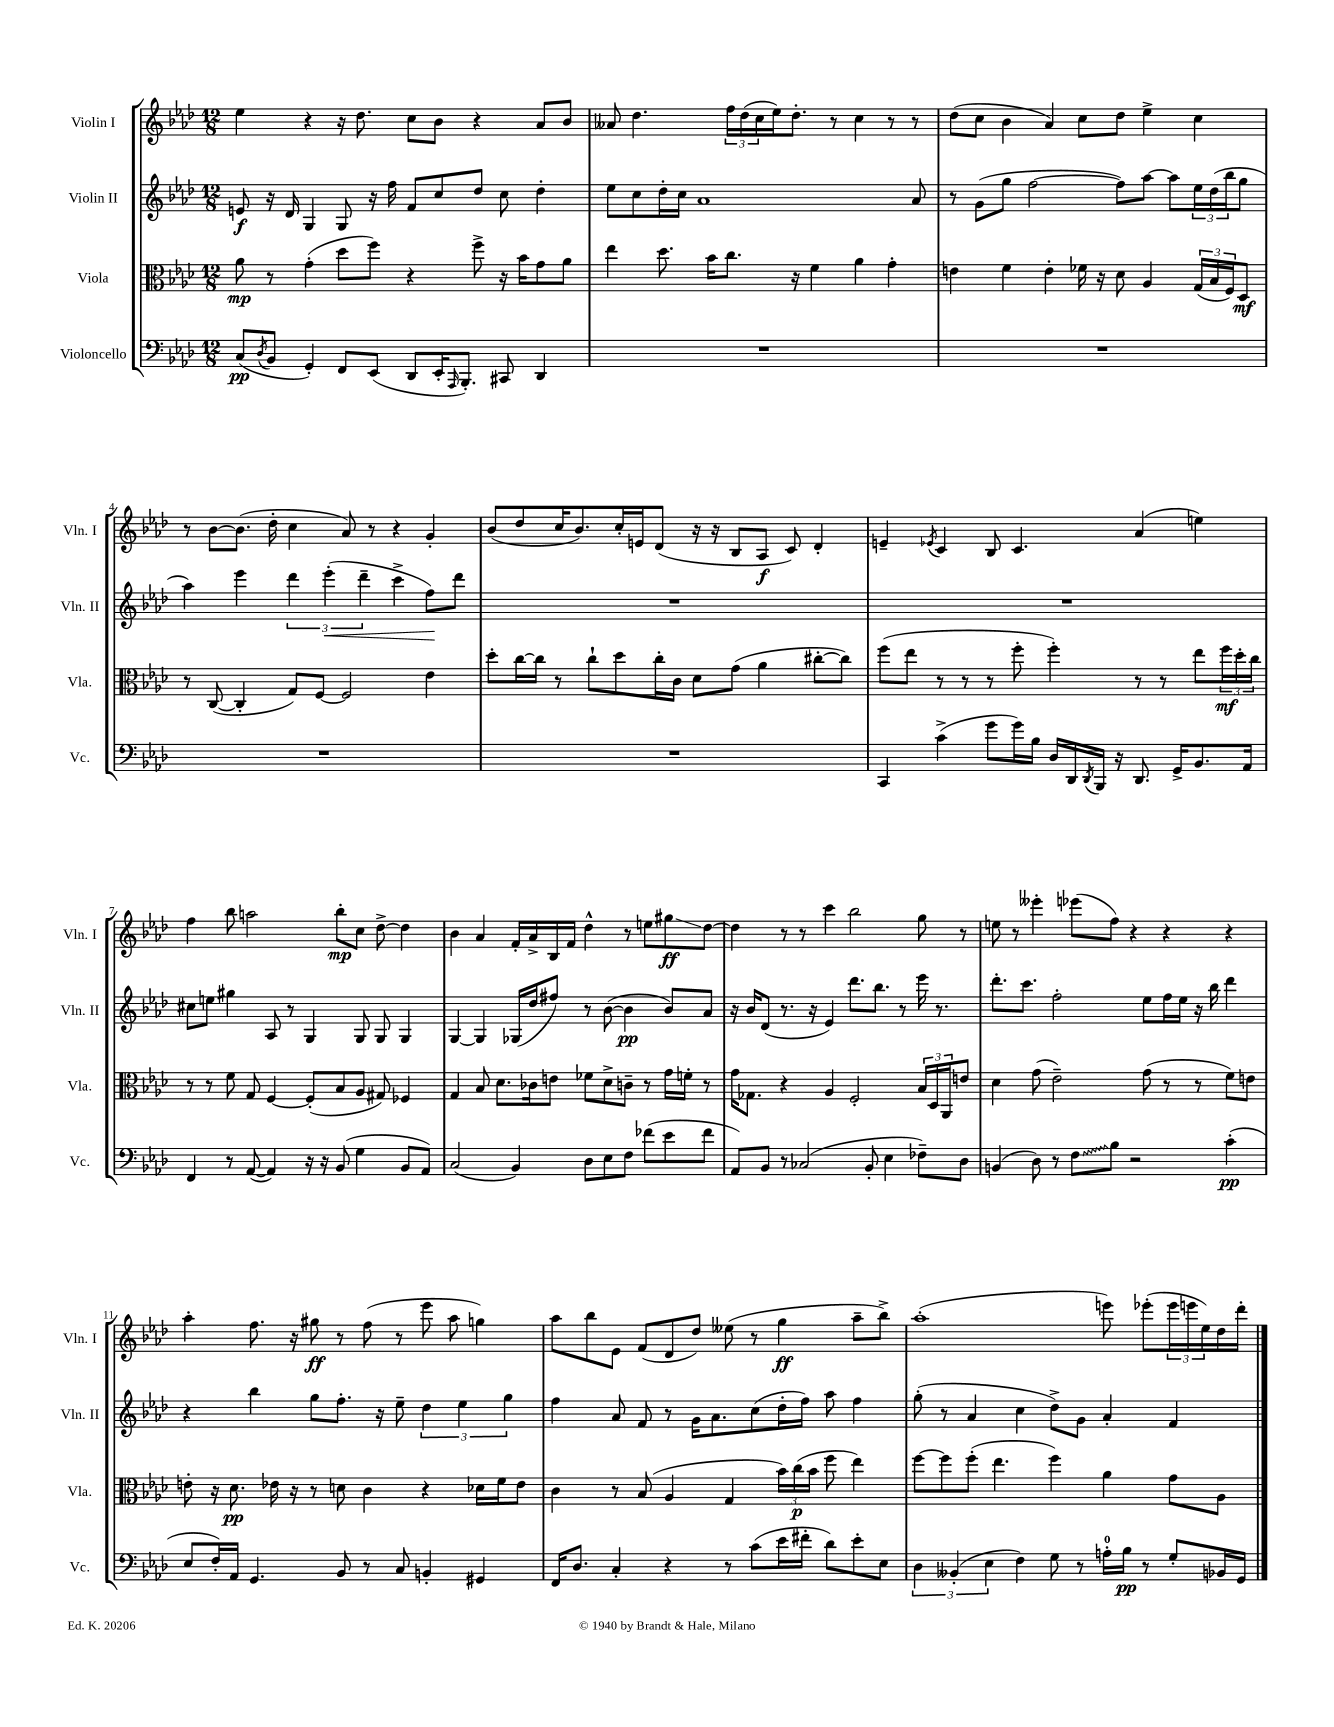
<<
\new StaffGroup <<
\new Staff = "s0" \with { instrumentName = "Violin I" shortInstrumentName = "Vln. I" } {
    \clef treble \key aes \major \numericTimeSignature \time 12/8
    ees''4 r4 r16 des''8. c''8 bes'8 r4 aes'8 bes'8 |
    aeses'8 des''4. \tuplet 3/2 { f''16 des''16( c''16 } ees''16) des''8.-. r8 c''4 r8 r8 |
    des''8( c''8 bes'4 aes'4) c''8 des''8 ees''4-> c''4 |
    r8 bes'8~ bes'8.( des''16-. c''4 aes'8) r8 r4 g'4-. |
    bes'8( des''8 c''16 bes'8.) c''16-. e'16 des'8( r16 r16 bes8 aes8\f c'8) des'4-. |
    e'4-- \acciaccatura { ees'8 } c'4 bes8 c'4. aes'4( e''4) |
    f''4 bes''8 a''2 bes''8-.\mp c''8 des''8~-> des''4 |
    bes'4 aes'4 f'16-. aes'16-> bes16 f'16 des''4-^ r8 e''8 gis''8\glissando\ff des''8~ |
    des''4 r8 r8 c'''4 bes''2 g''8 r8 |
    e''8 r8 eeses'''4-. ees'''8( f''8) r4 r4 r4 |
    aes''4-. f''8. r16 gis''8\ff r8 f''8( r8 ees'''8 aes''8 g''4) |
    aes''8 bes''8 ees'8 f'8( des'8 des''8) eeses''8( r8 g''4\ff aes''8-- bes''8->) |
    aes''1-.( e'''8) ees'''8-.( \tuplet 3/2 { ees'''16 e'''16 ees''16) } des''16 des'''16-. \bar "|." |
}
\new Staff = "s1" \with { instrumentName = "Violin II" shortInstrumentName = "Vln. II" } {
    \clef treble \key aes \major \numericTimeSignature \time 12/8
    e'8\f r16 des'16 g4 g8 r16 f''16 f'8 c''8 des''8 c''8 des''4-. |
    ees''8 c''8 des''16-. c''16 aes'1 aes'8 |
    r8 g'8( g''8 f''2~ f''8) aes''8~ aes''8 \tuplet 3/2 { ees''16 des''16( bes''16 } g''8 |
    aes''4) ees'''4 \tuplet 3/2 { des'''4 ees'''4-.\<( des'''4-- } c'''4-> f''8\!) des'''8 |
    R1. |
    R1. |
    cis''8 e''8 gis''4 aes8 r8 g4 g8 g8 g4 |
    g4~ g4 ges16( des''16 fis''8) r8 bes'8~( bes'4\pp bes'8) aes'8 |
    r16 bes'16 des'8( r8. r16 ees'4) des'''8. bes''8. r8 ees'''16 r8. |
    des'''8.-. c'''8. f''2-. ees''8 f''16 ees''16 r16 bes''16 des'''4 |
    r4 bes''4 g''8 f''8.-. r16 ees''8-- \tuplet 3/2 { des''4 ees''4 g''4 } |
    f''4 aes'8 f'8 r8 g'16 aes'8. c''8( des''16-. f''16) aes''8 f''4 |
    g''8-.( r8 aes'4 c''4 des''8->) g'8 aes'4-. f'4 \bar "|." |
}
\new Staff = "s2" \with { instrumentName = "Viola" shortInstrumentName = "Vla." } {
    \clef alto \key aes \major \numericTimeSignature \time 12/8
    aes'8\mp r8 g'4-.( des''8 f''8) r4 f''8-> r16 bes'16 g'8 aes'8 |
    ees''4 des''8. bes'16 c''8. r16 f'4 aes'4 g'4-. |
    e'4 f'4 e'4-. fes'16 r16 des'8 aes4 \tuplet 3/2 { g16( bes16 f16) } des8\mf |
    r8 c8~( c4-. g8) f8~ f2 ees'4 |
    des''8-. c''16~ c''16 r8 c''8-! des''8 c''16-. c'16 des'8 g'8( aes'4 cis''8~-. cis''8) |
    f''8( ees''8 r8 r8 r8 f''8-. f''4-.) r8 r8 ees''8 \tuplet 3/2 { f''16\mf des''16-. c''16 } |
    r8 r8 f'8 g8 f4~ f8-.( bes8 aes8 gis8) fes4 |
    g4 bes8 des'8. ces'16 e'8 fes'8 des'8-> c'8-- r8 g'16 f'16-. r8 |
    g'16 ges8. r4 aes4 f2-. \tuplet 3/2 { bes16 des16 aes,16 } e'8 |
    des'4 g'8( ees'2--) g'8( r8 r8 f'8) e'8 |
    e'8-. r16 des'8.\pp ees'16 r16 r8 d'8 c'4 r4 des'16 f'16 ees'8 |
    c'4 r8 bes8( aes4 g4 \tuplet 3/2 { bes'16) c''16\p( bes'16 } f''8 ees''4) |
    f''8~ f''8 f''8-.( ees''4. f''4) aes'4 g'8 aes8 \bar "|." |
}
\new Staff = "s3" \with { instrumentName = "Violoncello" shortInstrumentName = "Vc." } {
    \clef bass \key aes \major \numericTimeSignature \time 12/8
    c8\pp( \acciaccatura { des8 } bes,8 g,4-.) f,8 ees,8( des,8 ees,16-. \grace { aes,,16 } bes,,8.-.) cis,8 des,4 |
    R1. |
    R1. |
    R1. |
    R1. |
    c,4 c'4->( g'8 g'16) bes16 des16 des,16 \acciaccatura { des,8 } bes,,16 r16 des,8. g,16-> bes,8. aes,16 |
    f,4 r8 aes,8~( aes,4) r16 r16 bes,8( g4 bes,8 aes,8) |
    c2( bes,4) des8 ees8 f8 fes'8( ees'8 fes'8 |
    aes,8) bes,8 r8 ces2( bes,8-. ees4 fes8--) des8 |
    b,4( des8) r8 \once \override Glissando.style = #'zigzag f8\glissando bes8 r2 c'4-.\pp( |
    ees8 f16-.) aes,16 g,4. bes,8 r8 c8 b,4-. gis,4 |
    f,16 des8. c4-. r4 r8 c'8( ees'16 fis'16-. des'8) ees'8-. ees8 |
    \tuplet 3/2 { des4 beses,4-.( ees4 } f4) g8 r8 a16-0-. bes16\pp r8 g8-. bes,16 g,16 \bar "|." |
}
>>
>>
